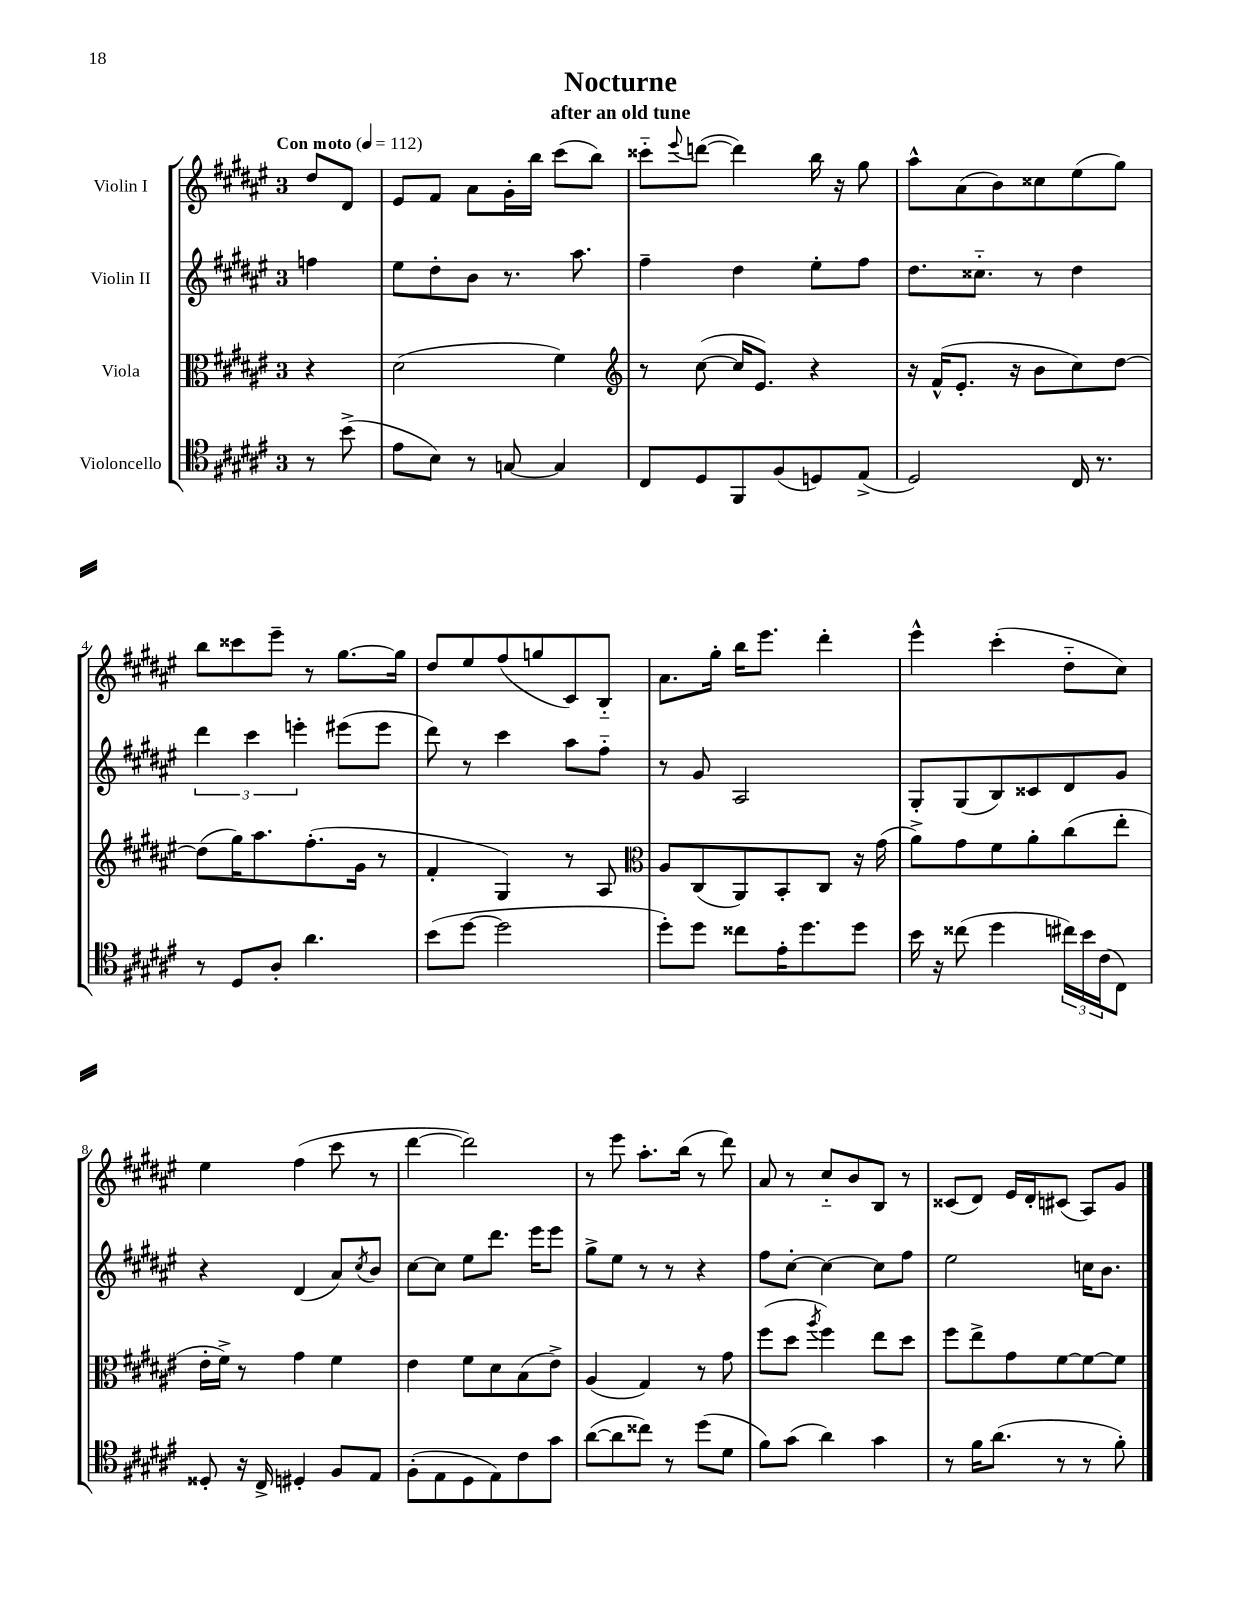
\header { title = "Nocturne" subtitle = "after an old tune" }
<<
\new StaffGroup <<
\new Staff = "s0" \with { instrumentName = "Violin I" } {
    \clef treble \key fis \major \once \override Staff.TimeSignature.style = #'single-digit \time 3/4 \partial 4 \tempo "Con moto" 4 = 112
    dis''8 dis'8 |
    eis'8 fis'8 ais'8 gis'16-. b''16 cis'''8( b''8) |
    cisis'''8-_ \appoggiatura { eis'''8 } d'''8~( d'''4) b''16 r16 gis''8 |
    ais''8-^ ais'8( b'8) cisis''8 eis''8( gis''8) |
    b''8 cisis'''8 eis'''8-- r8 gis''8.~ gis''16 |
    dis''8 eis''8 fis''8( g''8 cis'8) b8-_ |
    ais'8. gis''16-. b''16 eis'''8. dis'''4-. |
    eis'''4-^ cis'''4-.( dis''8-_ cis''8) |
    eis''4 fis''4( cis'''8 r8 |
    dis'''4~ dis'''2) |
    r8 eis'''8 ais''8.-. b''16( r8 dis'''8) |
    ais'8 r8 cis''8-_ b'8 b8 r8 |
    cisis'8( dis'8) eis'16 dis'16-. cis'8( ais8) gis'8 \bar "|." |
}
\new Staff = "s1" \with { instrumentName = "Violin II" } {
    \clef treble \key fis \major \once \override Staff.TimeSignature.style = #'single-digit \time 3/4 \partial 4
    f''4 |
    eis''8 dis''8-. b'8 r8. ais''8. |
    fis''4-- dis''4 eis''8-. fis''8 |
    dis''8. cisis''8.-_ r8 dis''4 |
    \tuplet 3/2 { dis'''4 cis'''4 e'''4-. } eis'''8( eis'''8 |
    dis'''8) r8 cis'''4 ais''8 fis''8-_ |
    r8 gis'8 ais2 |
    gis8-. gis8( b8) cisis'8 dis'8 gis'8 |
    r4 dis'4( ais'8) \acciaccatura { cis''8 } b'8 |
    cis''8~ cis''8 eis''8 dis'''8. eis'''16 eis'''8 |
    gis''8-> eis''8 r8 r8 r4 |
    fis''8 cis''8~-. cis''4~ cis''8 fis''8 |
    eis''2 c''16 b'8. \bar "|." |
}
\new Staff = "s2" \with { instrumentName = "Viola" } {
    \clef alto \key fis \major \once \override Staff.TimeSignature.style = #'single-digit \time 3/4 \partial 4
    r4 |
    dis'2( fis'4) |
    \clef treble r8 cis''8~( cis''16 eis'8.) r4 |
    r16 fis'16-^( eis'8.-. r16 b'8 cis''8) dis''8~ |
    dis''8( gis''16) ais''8. fis''8.-.( gis'16 r8 |
    fis'4-. gis4) r8 ais8 |
    \clef alto ais8 cis8( ais,8) b,8-. cis8 r16 gis'16( |
    ais'8->) gis'8 fis'8 ais'8-. cis''8( eis''8-. |
    eis'16-. fis'16->) r8 gis'4 fis'4 |
    eis'4 fis'8 dis'8 b8( eis'8->) |
    ais4( gis4) r8 gis'8 |
    fis''8( dis''8 \acciaccatura { ais''8 } fis''4) eis''8 dis''8 |
    fis''8 eis''8-> gis'8 fis'8~ fis'8~ fis'8 \bar "|." |
}
\new Staff = "s3" \with { instrumentName = "Violoncello" } {
    \clef tenor \key fis \major \once \override Staff.TimeSignature.style = #'single-digit \time 3/4 \partial 4
    r8 b'8->( |
    eis'8 b8) r8 g8~ g4 |
    cis8 dis8 fis,8 fis8( d8) eis8->( |
    dis2) cis16 r8. |
    r8 dis8 ais8-. ais'4. |
    b'8( dis''8~ dis''2 |
    dis''8-.) dis''8 cisis''8 eis'16-. dis''8. dis''8 |
    b'16 r16 cisis''8( dis''4 \tuplet 3/2 { cis''16) b'16 cis'16( } cis8) |
    disis8-. r16 cis16-> dis4-. fis8 eis8 |
    fis8-.( eis8 dis8 eis8) cis'8 gis'8 |
    ais'8~( ais'8 cisis''8) r8 dis''8( dis'8 |
    fis'8) gis'8( ais'4) gis'4 |
    r8 fis'16 ais'8.( r8 r8 fis'8-.) \bar "|." |
}
>>
>>
